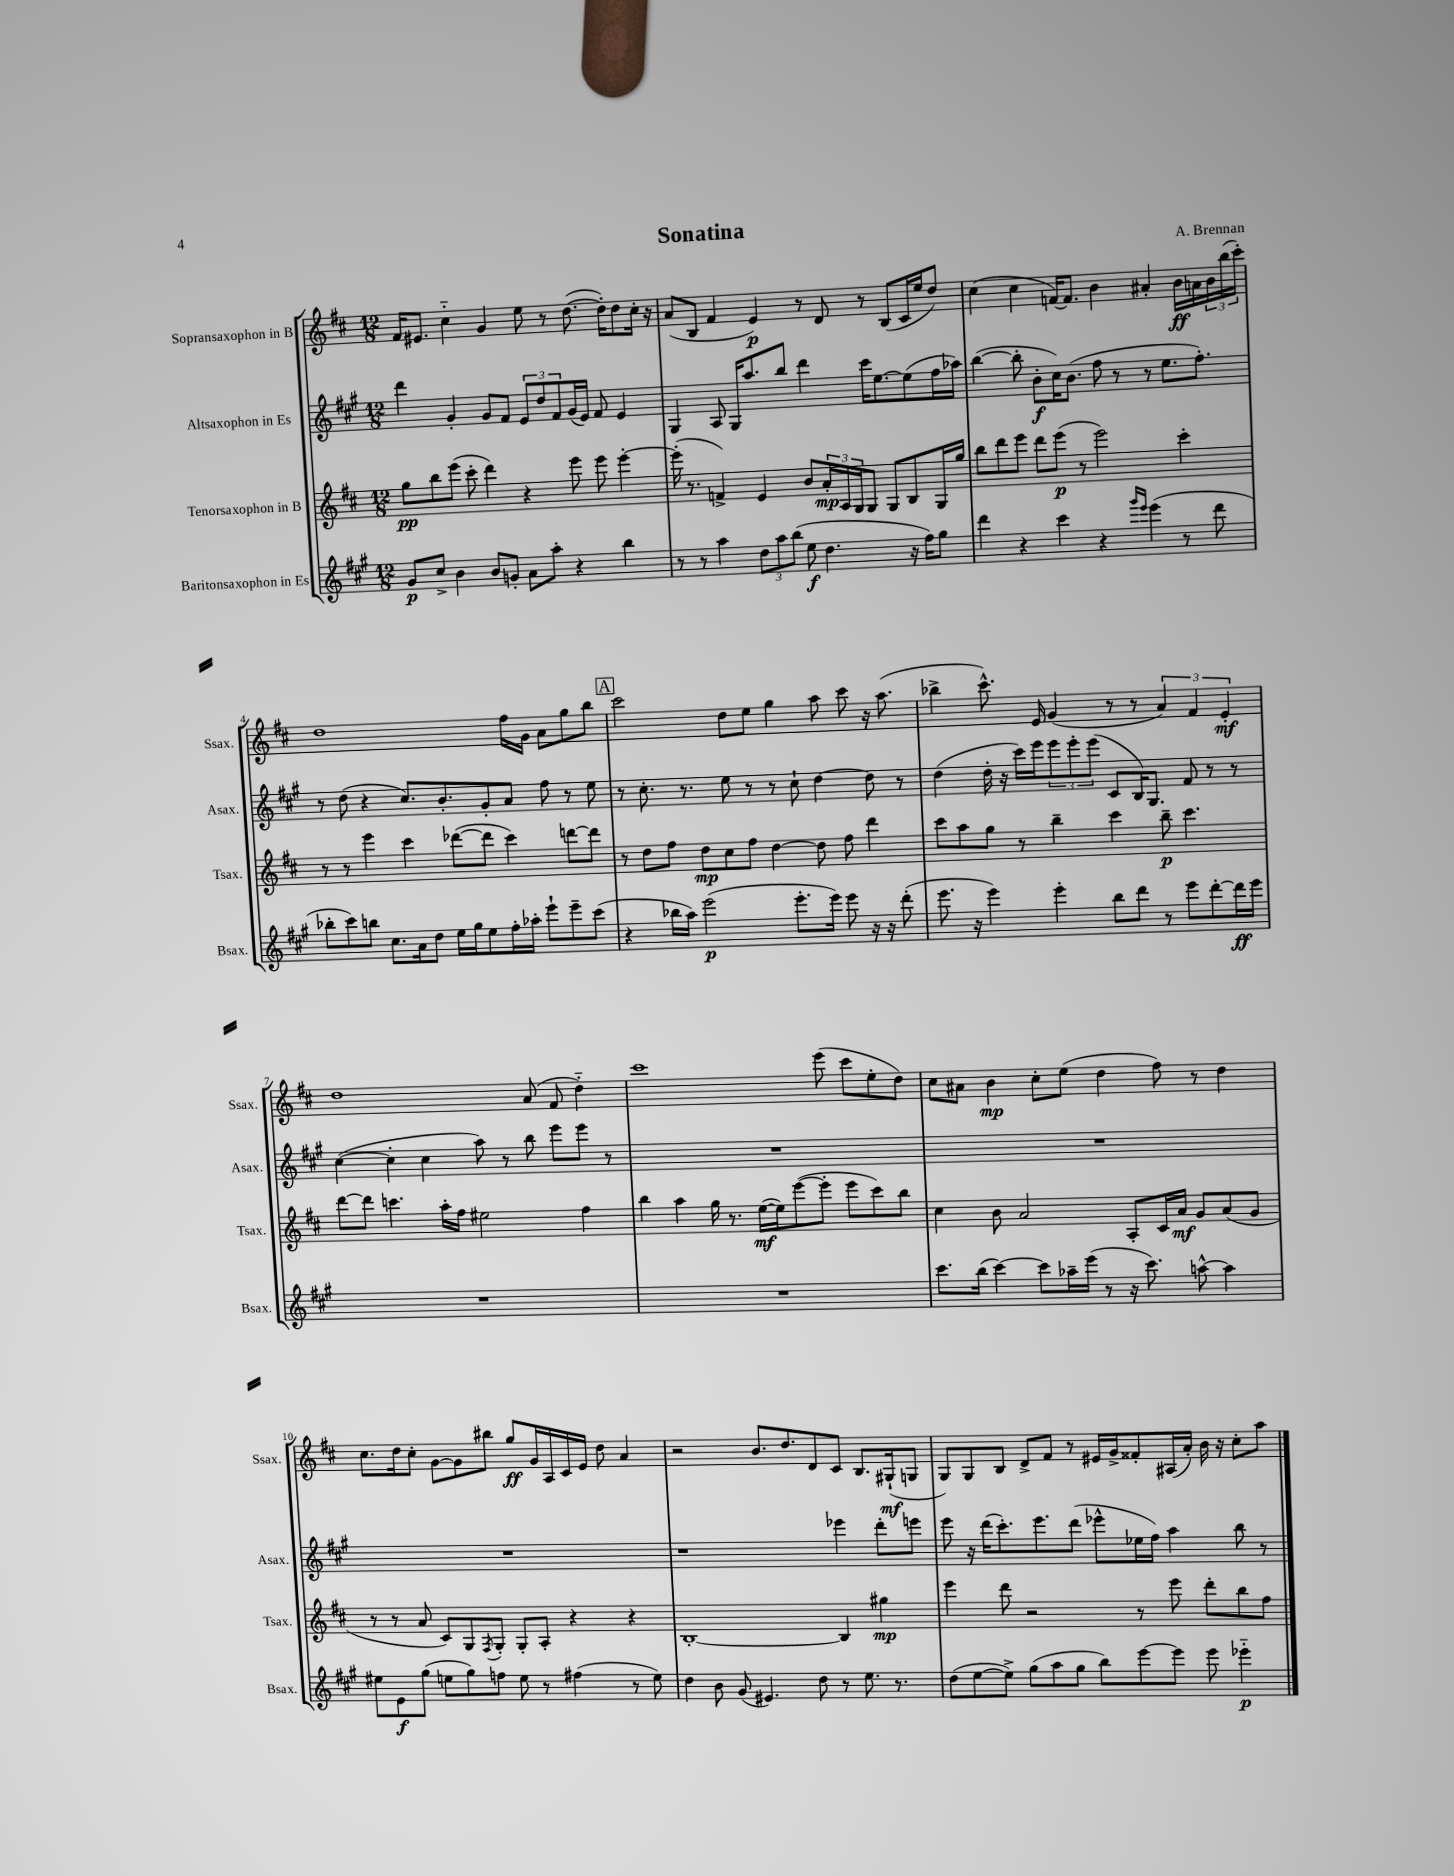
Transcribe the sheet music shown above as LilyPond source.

\header { title = "Sonatina" composer = "A. Brennan" }
<<
\new StaffGroup <<
\new Staff = "s0" \with { instrumentName = "Sopransaxophon in B" shortInstrumentName = "Ssax." } {
    \clef treble \key d \major \numericTimeSignature \time 12/8
    fis'16 eis'8. cis''4-_ g'4 e''8 r8 d''8.~( d''16-.) d''8 cis''16-. r16 |
    a'8( b8 fis'4 e'4\p) r8 d'8 r8 b8( cis'16 e''16 d''8) |
    cis''4( cis''4 f'16~) f'8. b'4 ais'4-. b'16\ff a'16 \tuplet 3/2 { b'16 b''16( cis'''16-.) } |
    d''1 fis''16 g'16 a'8 g''8 b''8 |
    \mark \markup { \box "A" } cis'''2 d''8 e''8 g''4 a''8 cis'''8 r16 a''8.( |
    bes''4-> cis'''8.-^) e'16 g'4( r8 r8 \tuplet 3/2 { a'4) fis'4 e'4-.\mf } |
    d''1 a'8( fis'8 d''4-_) |
    cis'''1 e'''8( cis'''8 e''8-. d''8) |
    cis''8 ais'8 b'4\mp cis''8-. e''8( d''4 fis''8) r8 d''4 |
    cis''8. d''16 cis''8-. g'8~ g'8 bis''8 g''8\ff g'16 a16 cis'16 e'16 d''8 a'4 |
    r2 b'8. d''8. d'8 cis'8 b8. gis16-!\mf( g8 |
    g8) g8 b8 d'8-> fis'8 r8 eis'16 g'16-> fisis'8-. ais16( a'16-.) b'16 r16 cis''8-. a''8 \bar "|." |
}
\new Staff = "s1" \with { instrumentName = "Altsaxophon in Es" shortInstrumentName = "Asax." } {
    \clef treble \key a \major \numericTimeSignature \time 12/8
    d'''4 gis'4-. gis'8 fis'8 \tuplet 3/2 { e'8 d''8 fis'8 } gis'16( e'16) fis'8 e'4 |
    gis4 a8 gis16 a''8. b''8 d'''4 cis'''16 e''8.~ e''8( fis''16 aes''16) |
    b''4~( b''8-. b'8-.\f cis''16) b'8.( fis''8 r8 r8 e''8. fis''8.-.) |
    r8 d''8( r4 cis''8.) b'8.-. gis'8-. a'8 fis''8 r8 e''8 |
    \mark \markup { \box "A" } r8 cis''8.-. r8. e''8 r8 r8 cis''8-! d''4~ d''8 r8 |
    d''4( d''16-. r16 cis'''16) e'''16 \tuplet 3/2 { e'''8 e'''8-. e'''8( } cis'8 b16) gis8. fis'8 r8 r8 |
    cis''4~( cis''4-. cis''4 a''8) r8 b''8 e'''8 e'''8 r8 |
    R1. |
    R1. |
    R1. |
    r1 ees'''4 d'''8-. e'''8 |
    e'''8 r16 d'''16( cis'''8.-.) e'''8. d'''8( ees'''8-^ ees''16 fis''16) a''4 b''8 r8 \bar "|." |
}
\new Staff = "s2" \with { instrumentName = "Tenorsaxophon in B" shortInstrumentName = "Tsax." } {
    \clef treble \key d \major \numericTimeSignature \time 12/8
    g''8\pp b''8 e'''8( cis'''8-. d'''4) r4 e'''8 e'''8 e'''4~-. |
    e'''16-.( r8. f'4->) e'4 b'8 \tuplet 3/2 { a'16-.\mp a16 g16 } g8 g8 b8 g16 g''16 |
    b''8 d'''8 e'''8 d'''8 e'''8\p( r8 e'''2) cis'''4-. |
    r8 r8 e'''4 cis'''4 des'''8~( des'''8 cis'''4) d'''8~ d'''8 |
    \mark \markup { \box "A" } r8 d''8 fis''8 d''8\mp cis''8 fis''8 d''4~ d''8 fis''8 d'''4 |
    cis'''8 a''8 g''8 r8 b''4-- cis'''4 b''8--\p cis'''4. |
    d'''8~ d'''8 c'''4. a''16-. fis''16 eis''2 fis''4 |
    b''4 a''4 g''16 r8. e''16~\mf( e''16) e'''8~( e'''8-. e'''8 cis'''8) b''8 |
    cis''4 b'8 a'2 a8-. cis'16 a'16\mf g'8 a'8( g'8 |
    r8 r8 a'8 cis'8) g8 \acciaccatura { fis8 } g8-. g8-. a8-. r4 r4 |
    b1~-. b4 gis''4\mp |
    e'''4 d'''8 r2 r8 e'''8 d'''8-. b''8 fis''8 \bar "|." |
}
\new Staff = "s3" \with { instrumentName = "Baritonsaxophon in Es" shortInstrumentName = "Bsax." } {
    \clef treble \key a \major \numericTimeSignature \time 12/8
    gis'8\p cis''8-> b'4 b'8 g'8-. a'8 a''8-. r4 b''4 |
    r8 r8 a''4 \tuplet 3/2 { d''8 a''8 b''8( } e''8\f d''4. r16 fis''16) gis''8 |
    d'''4 r4 cis'''4 r4 \grace { gis'''16 e'''16 } e'''4( r8 d'''8 |
    bes''8-. cis'''8) b''8 cis''8. a'16 d''8 e''16 gis''16 e''8 fis''16-. aes''16-. e'''8-! e'''8-- cis'''8( |
    \mark \markup { \box "A" } r4 bes''16 a''16) e'''2\p( e'''8.-. e'''16) e'''8 r16 r16 d'''8-.( |
    e'''8. r16 e'''4) e'''4-. b''8 d'''8 r8 e'''8 d'''8~-. d'''16\ff e'''16 |
    R1. |
    R1. |
    cis'''8. b''16( cis'''4~) cis'''8 aes''16-- e'''16( r8 r16 cis'''8.) a''8~-^ a''4 |
    eis''8 e'8\f gis''8( e''8 gis''8) f''8 e''8 r8 fis''4( r8 e''8) |
    d''4 b'8 gis'8( eis'4.) d''8 r8 e''8. r8. |
    d''8( e''8~ e''8->) gis''8( a''8 gis''8 b''8) e'''8~ e'''8 e'''8 ees'''4-_\p \bar "|." |
}
>>
>>
